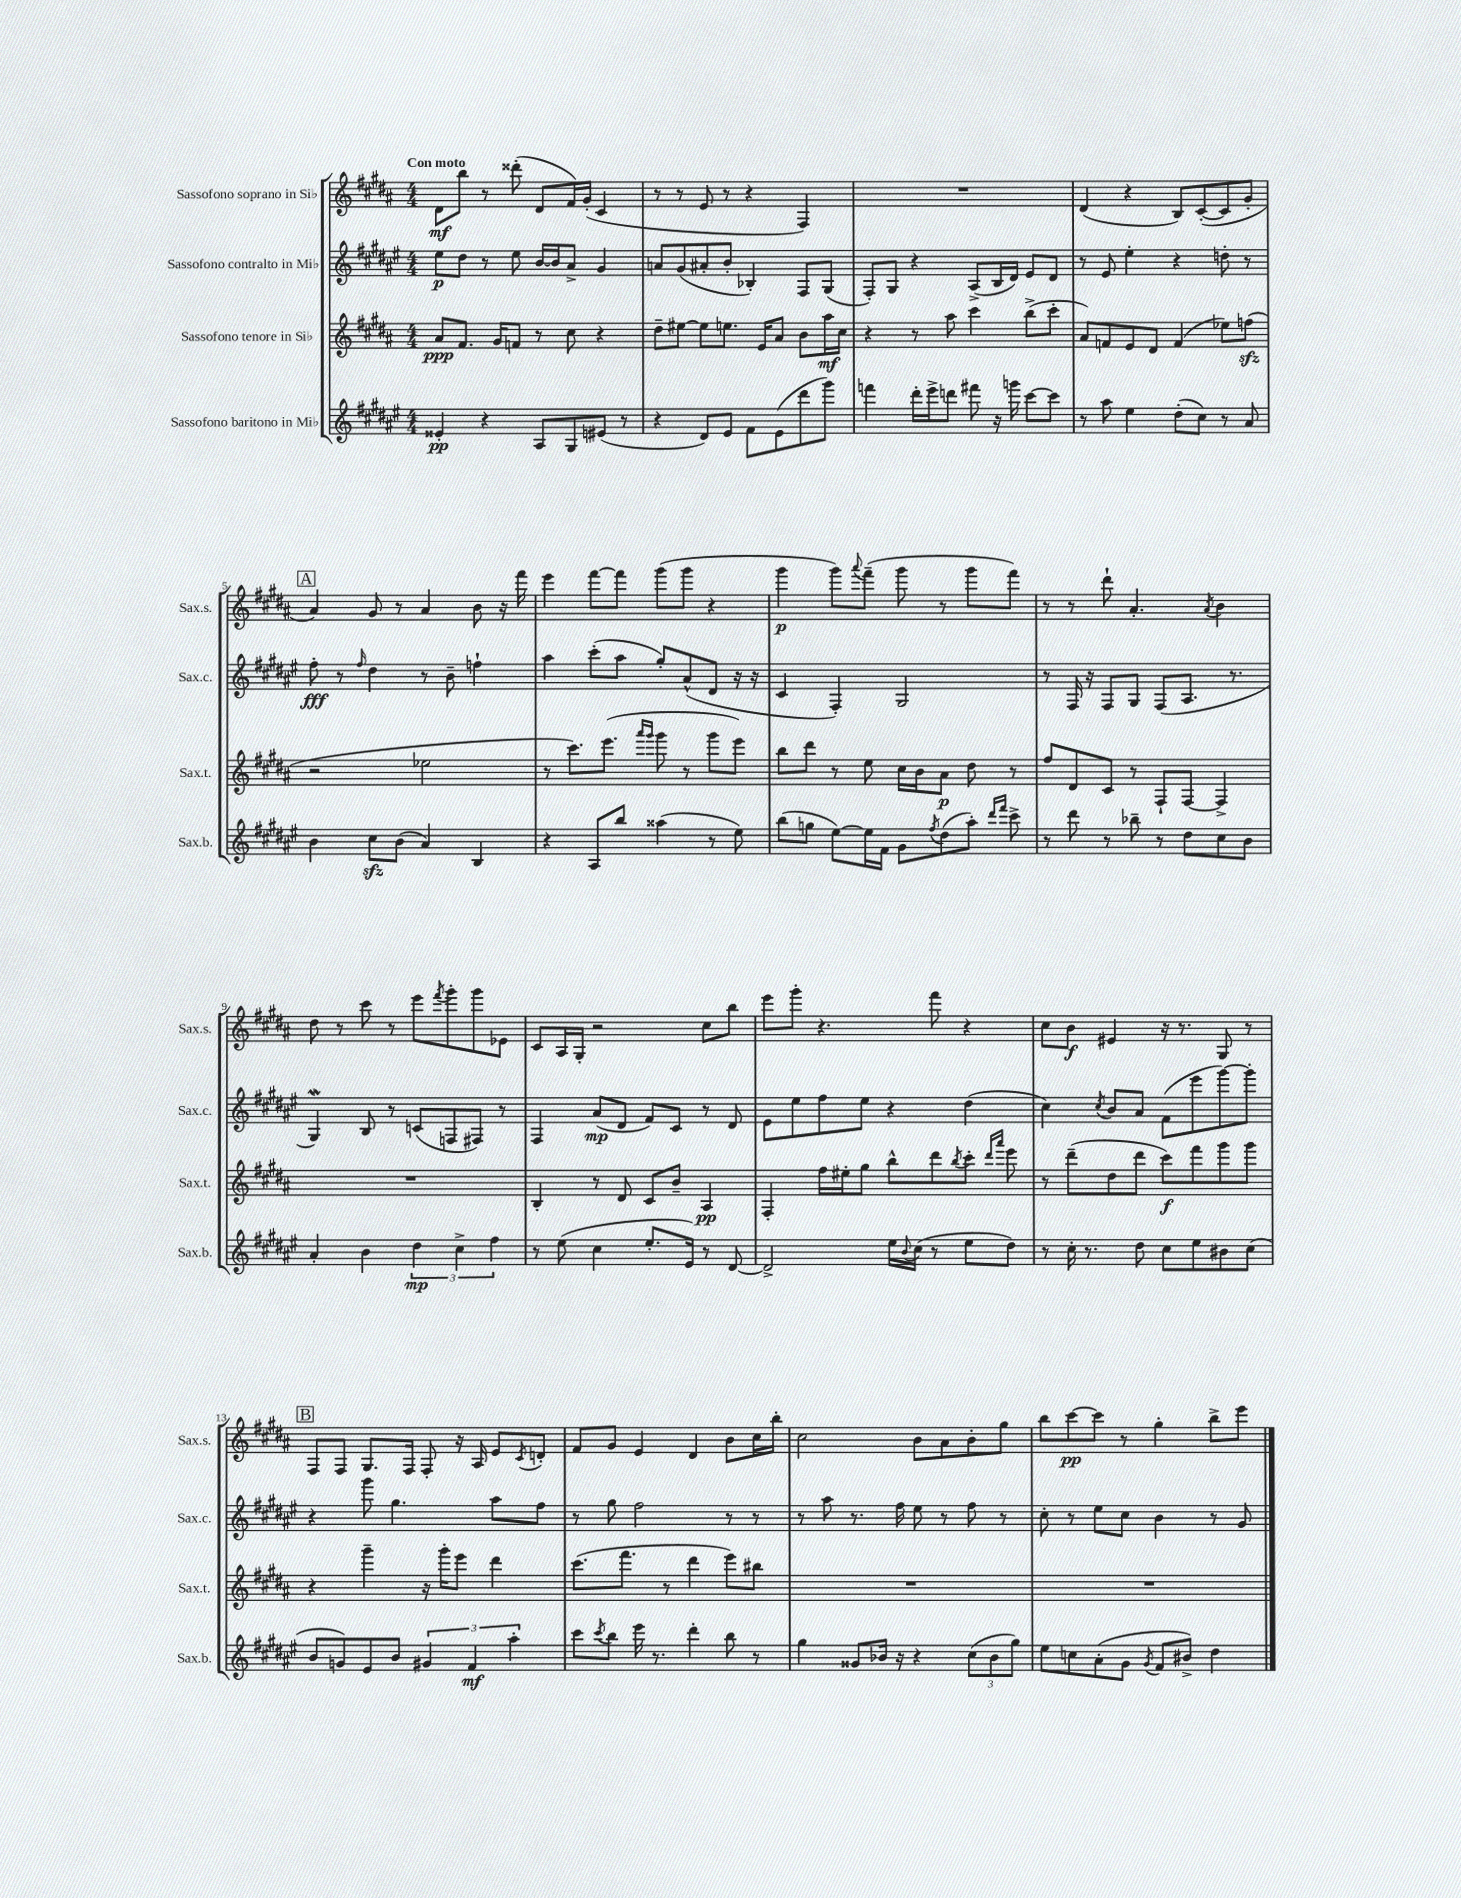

**kern	**kern	**kern	**kern
*staff4	*staff3	*staff2	*staff1
*clefG2	*clefG2	*clefG2	*clefG2
*k[f#c#g#d#a#e#]	*k[f#c#g#d#a#]	*k[f#c#g#d#a#e#]	*k[f#c#g#d#a#]
*M4/4	*M4/4	*M4/4	*M4/4
4e##'	8a#	8ee#	8d#
.	8.f#	8dd#	8bb
4r	.	8r	8r
.	16g#	.	.
.	8f	8ee#	(8ddd##'
8A#	8r	[16b	8d#
.	.	16b]	.
8G#	8cc#	8a#^	16f#)
.	.	.	(16g#'
(8e#	4r	4g#	4c#
8r	.	.	.
=	=	=	=
4r	8dd#~	8a	8r
.	[8ee#	(8g#	8r
8d#)	8ee#]	8a#'	8e
8e#	8.ee	8b'	8r
8f#	.	4B-')	4r
.	16e	.	.
(8e#	8a#	.	.
8ddd#	8b	8F#	4F#)
8ggg#)	16aa#	(8G#	.
.	16cc#	.	.
=	=	=	=
4fff	4r	8F#')	1r
.	.	8G#	.
16ddd#'	8r	4r	.
16eee#^	.	.	.
8ddd	8aa#	.	.
8fff#	4ccc#	(8A#^	.
16r	.	16B	.
16ggg	.	16d#)	.
[8ccc#	(8bb^	8e#	.
8ccc#]	8ccc#'	8d#	.
=	=	=	=
8r	8a#)	8r	(4d#
8aa#	8f	8e#	.
4ee#	8e	4ee#'	4r
.	8d#	.	.
(8dd#'	(4f	4r	8B)
8cc#)	.	.	([8c#'
8r	8ee-)	8dd'	8c#]
8a#	(8ff	8r	8g#'
=	=	=	=
4b	2r	8ff#'	4a#)
.	.	8r	.
.	.	16qqff#	.
8cc#	.	4dd#	8g#
(8b	.	.	8r
4a#)	2ee-	8r	4a#
.	.	8b~	.
4B	.	4ff`	8b
.	.	.	16r
.	.	.	16fff#
=	=	=	=
4r	8r	4aa#	4eee
.	8.ccc#)	.	.
8A#	.	(8ccc#'	[8fff#
.	(8.eee	.	.
8bb	.	8aa#	8fff#]
.	16qqaaa#	.	.
.	16qqggg#	.	.
(4aa##	8ggg#	8gg#')	(8ggg#
.	8r	(8a#^^	8ggg#
8r	8ggg#	8d#	4r
8ee#)	8eee)	16r	.
.	.	16r	.
=	=	=	=
(8bb	8bb	4c#	4ggg#
8gg	8ddd#	.	.
[8ee#)	8r	4F#')	8ggg#)
.	.	.	8qqaaa#
16ee#]	8ee	.	(8fff#~
16f#	.	.	.
8g#	16cc#	2G#	8ggg#
.	16b	.	.
8qff#	.	.	.
(8dd#	8a#	.	8r
8aa#')	8dd#	.	8ggg#
16qqddd#	.	.	.
16qqfff#	.	.	.
8ccc#^	8r	.	8fff#)
=	=	=	=
8r	8ff#	8r	8r
8ddd#	8d#	16F#	8r
.	.	16r	.
8r	8c#	8F#	8ddd#`
8bb-~	8r	8G#	4.a#'
8r	8F#`	(8F#	.
8dd#	[8F#	8.A#	.
.	.	.	8qa#
8cc#	4F#^]	.	4b
.	.	8.r	.
8b	.	.	.
=	=	=	=
4a#'	1r	4G#)	8dd#
.	.	.	8r
4b	.	8B	8ccc#
.	.	8r	8r
6dd#	.	(8c	8eee
.	.	.	8qfff#
.	.	8F	8ggg#'
6cc#^	.	.	.
.	.	8F#)	8ggg#
6ff#	.	.	.
.	.	8r	8e-
=	=	=	=
8r	4B'	4F#	8c#
(8ee#	.	.	16A#
.	.	.	16G#'
4cc#	8r	(8a#	2r
.	8d#	8d#	.
8.ee#'	8c#	8f#)	.
.	8b~	8c#	.
16e#)	.	.	.
8r	4A#	8r	8cc#
[8d#	.	8d#	8bb
=	=	=	=
2d#^]	4F#'	8e#	8eee
.	.	8ee#	8ggg#'
.	16ff#	8ff#	4.r
.	16ee#'	.	.
.	8gg#	8ee#	.
16ee#	8bb^^	4r	.
8qqb	.	.	.
(16cc#	.	.	.
8r	8ddd#	.	8fff#
.	8qbb	.	.
8ee#	8ccc#'	(4dd#	4r
.	16qqddd#	.	.
.	16qqaaa#	.	.
8dd#)	8eee	.	.
=	=	=	=
8r	8r	4cc#)	8cc#
16cc#'	(8ddd#~	.	8b
8.r	.	.	.
.	.	8qcc#	.
.	8dd#	8b	4e#
8dd#	8ddd#	8a#	.
8cc#	8ccc#)	(8f#	16r
.	.	.	8.r
8ee#	8fff#	8eee#	.
8b#	8ggg#	[8ggg#)	8G#
(8cc#	8ggg#	8ggg#']	8r
=	=	=	=
8b	4r	4r	8F#
8g)	.	.	8F#
8e#	4ggg#~	8ggg#	8.G#
8b	.	4.gg#	.
.	.	.	16F#
6g#	16r	.	8F#'
.	16ggg#'	.	.
.	8eee	.	16r
6f#	.	.	.
.	.	.	16A#
.	4ddd#	8aa#	8e
6aa#'	.	.	.
.	.	.	8qc#
.	.	8ff#	8d'
=	=	=	=
8ccc#	(8.ccc#	8r	8f#
8qccc#	.	.	.
8bb	.	8gg#	8g#
.	8.fff#	.	.
16eee#	.	2ff#	4e
8.r	.	.	.
.	8r	.	.
4ddd#'	4ddd#	.	4d#
8bb	8eee)	8r	8b
8r	8bb#	8r	16cc#
.	.	.	16bb'
=	=	=	=
4gg#	1r	8r	2cc#
.	.	8aa#	.
8g##	.	8.r	.
16b-	.	.	.
16r	.	16ff#	.
4r	.	8ee#	8b
.	.	8r	8a#
(12cc#	.	8ff#	8b'
12b-	.	.	.
.	.	8r	8gg#
12gg#)	.	.	.
=	=	=	=
8ee#	1r	8cc#'	8bb
8cc	.	8r	[8ccc#
(8a#'	.	8ee#	8ccc#]
8g#	.	8cc#	8r
8qg#	.	.	.
8f#	.	4b	4gg#'
8b#^)	.	.	.
4dd#	.	8r	8bb^
.	.	8g#	8eee
==	==	==	==
*-	*-	*-	*-
